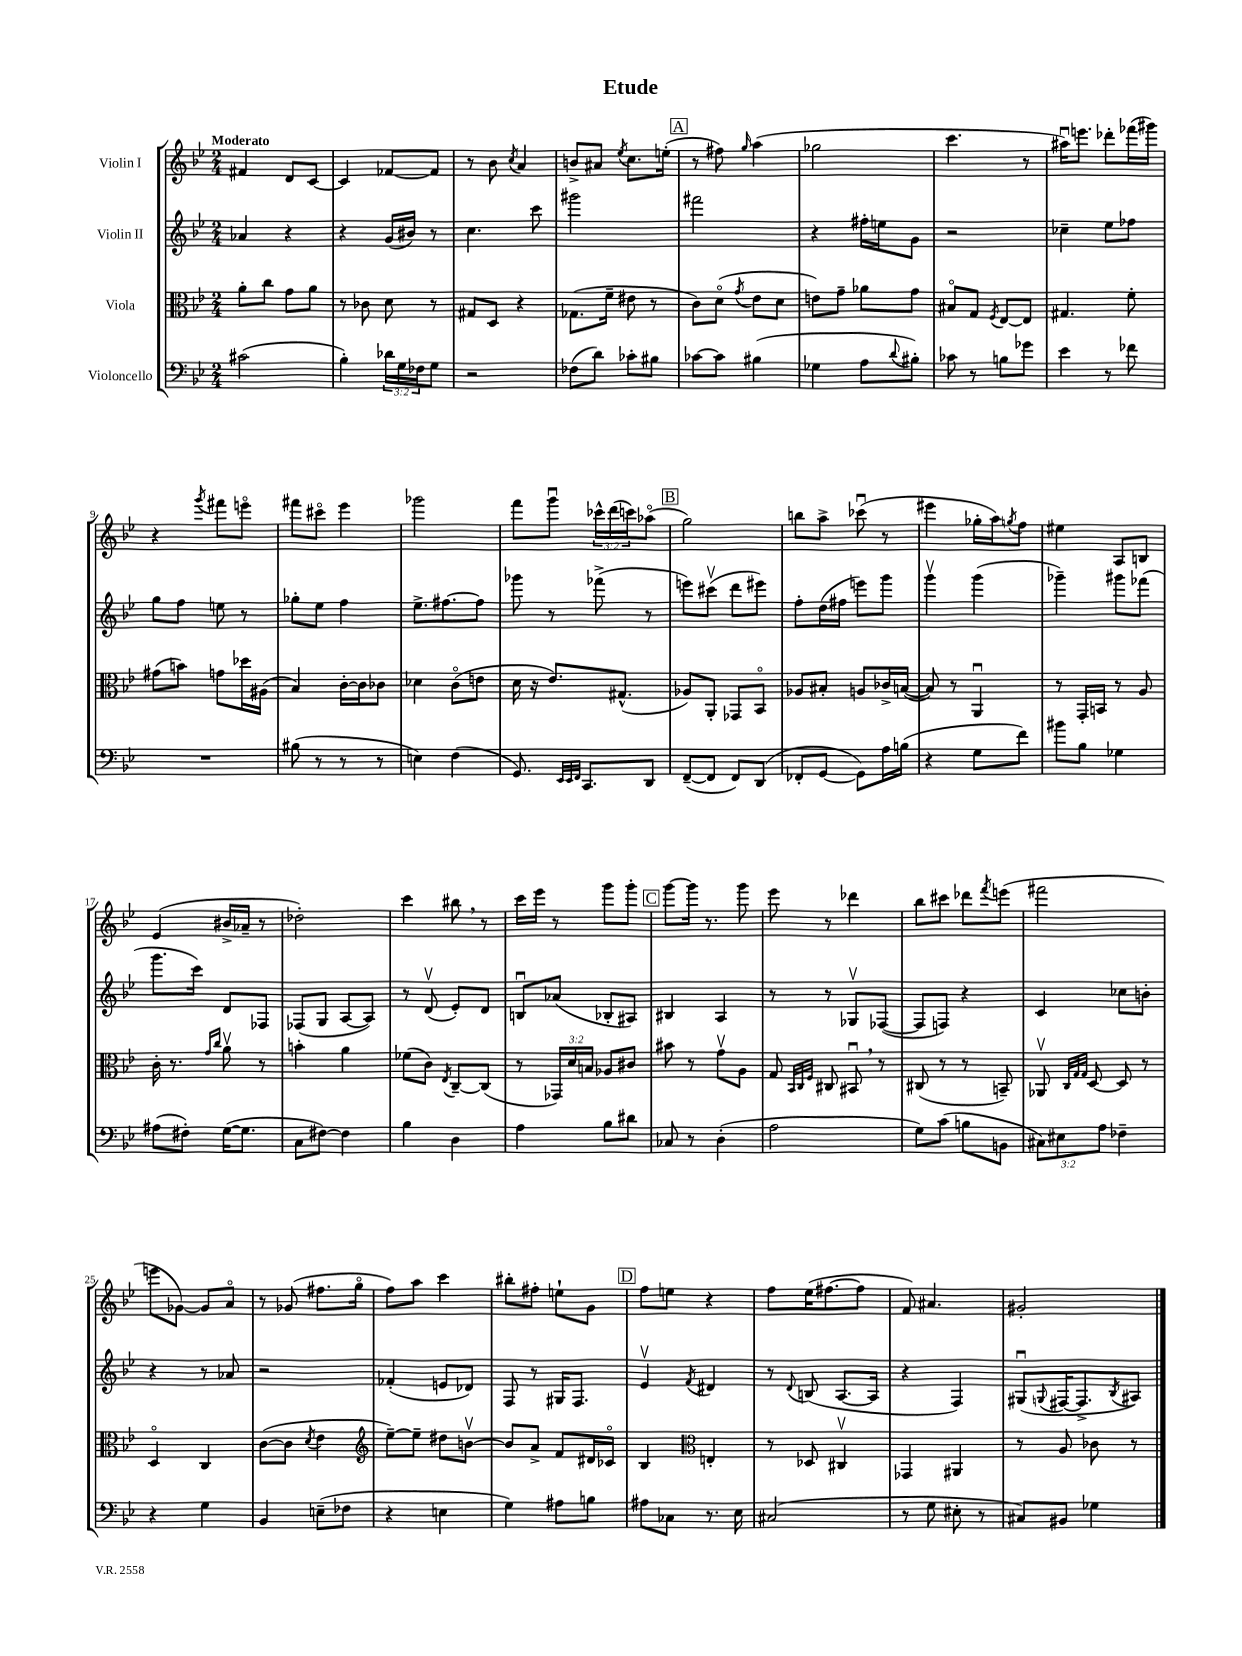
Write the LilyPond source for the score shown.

\header { title = "Etude" }
<<
\new StaffGroup <<
\new Staff = "s0" \with { instrumentName = "Violin I" } {
    \clef treble \key bes \major \numericTimeSignature \time 2/4 \override Staff.TupletNumber.text = #tuplet-number::calc-fraction-text \tempo "Moderato"
    fis'4 d'8 c'8~ |
    c'4 fes'8~ fes'8 |
    r8 bes'8 \acciaccatura { c''8 } a'4 |
    b'8-> ais'8 \acciaccatura { ees''8 } c''8. e''16-.( |
    \mark \markup { \box "A" } r8 fis''8) \grace { g''16 } a''4( |
    ges''2 |
    c'''4. r8 |
    ais''16\downbow) e'''8. des'''8-. fes'''16( gis'''16) |
    r4 \acciaccatura { g'''8 } fis'''8 e'''8\flageolet |
    fis'''8 cis'''8\flageolet ees'''4 |
    ges'''2 |
    f'''8 g'''8\downbow \tuplet 3/2 { ces'''16-^ d'''16( c'''16) } aes''8\flageolet( |
    \mark \markup { \box "B" } g''2) |
    b''8 a''8-> ces'''8\downbow( r8 |
    eis'''4 ges''16-. a''16) \acciaccatura { g''8 } f''8 |
    eis''4 a8 b8 |
    ees'4( bis'16-> aes'16-- r8 |
    des''2-.) |
    c'''4 bis''8 \breathe r8 |
    c'''16 ees'''16 r8 g'''8 g'''8-. |
    \mark \markup { \box "C" } g'''8~ g'''16 r8. g'''8 |
    ees'''8 r8 des'''4 |
    bes''8 cis'''8 des'''8 \acciaccatura { f'''8 } e'''8( |
    fis'''2 |
    e'''8 ges'8~) ges'8 a'8\flageolet |
    r8 ges'8( fis''8. g''16\flageolet |
    f''8) a''8 c'''4 |
    bis''8-. fis''8-. e''8-! g'8 |
    \mark \markup { \box "D" } f''8 e''8 r4 |
    f''8 ees''16( fis''8.~ fis''8 |
    f'8) ais'4. |
    gis'2-. \bar "|." |
}
\new Staff = "s1" \with { instrumentName = "Violin II" } {
    \clef treble \key bes \major \numericTimeSignature \time 2/4
    aes'4 r4 |
    r4 g'16( bis'16) r8 |
    c''4. c'''8 |
    gis'''2 |
    \mark \markup { \box "A" } fis'''2 |
    r4 fis''16-. e''16 g'8 |
    r2 |
    ces''4-- ees''8 fes''8 |
    g''8 f''8 e''8 r8 |
    ges''8-. ees''8 f''4 |
    ees''8.-> fis''8.~ fis''8 |
    ges'''8 r8 fes'''8->( r8 |
    \mark \markup { \box "B" } e'''8) cis'''8\upbow( d'''8 eis'''8) |
    f''8-. d''16( fis''16 e'''8) g'''8 |
    g'''4\upbow g'''4( |
    ges'''4--) gis'''8 fes'''8( |
    g'''8. c'''16) d'8 fes8 |
    fes8( g8 a8~ a8) |
    r8 d'8\upbow( ees'8-.) d'8 |
    b8\downbow aes'8( bes8-. ais8) |
    \mark \markup { \box "C" } bis4 a4 |
    r8 r8 ges8\upbow fes8~( |
    fes8 f8) r4 |
    c'4 ces''8 b'8-. |
    r4 r8 aes'8 |
    r2 |
    fes'4-.( e'8 des'8) |
    f8 r8 gis16 f8. |
    \mark \markup { \box "D" } ees'4\upbow \acciaccatura { f'8 } dis'4 |
    r8 \appoggiatura { d'8 } b8( a8.~ a16 |
    r4 f4) |
    gis8\downbow( \appoggiatura { g8 } fis16~ fis8.-> \acciaccatura { bes8 } ais8) \bar "|." |
}
\new Staff = "s2" \with { instrumentName = "Viola" } {
    \clef alto \key bes \major \numericTimeSignature \time 2/4 \override Staff.TupletNumber.text = #tuplet-number::calc-fraction-text
    a'8-. c''8 g'8 a'8 |
    r8 ces'8 d'8 r8 |
    gis8 d8 r4 |
    ges8.( f'16-- eis'8 r8 |
    \mark \markup { \box "A" } c'8) d'8\flageolet( \acciaccatura { g'8 } ees'8 d'8 |
    e'8) g'8-- aes'8 g'8 |
    bis8\flageolet g8 \acciaccatura { f8 } ees8~ ees8 |
    gis4. f'8-. |
    gis'8( b'8) g'8 des''16 ais16( |
    bes4) c'16~-. c'16 ces'8 |
    des'4 c'8\flageolet( e'8 |
    d'16 r16 ees'8.) gis8.-^( |
    \mark \markup { \box "B" } aes8) a,8-. ges,8 bes,8\flageolet |
    aes8 bis8-. a8 ces'16-> b16~( |
    b8) r8 a,4\downbow |
    r8 g,16-. b,16 r8 a8 |
    c'16-. r8. \grace { g'16 c''16 } a'8\upbow r8 |
    b'4-. a'4 |
    fes'8( c'8) \acciaccatura { ees8 } c8~-- c8( |
    r8 \tuplet 3/2 { ges,16) d'16 b16 } aes8 cis'8 |
    \mark \markup { \box "C" } bis'8 r8 g'8\upbow a8 |
    g8 \grace { bes,32 c32 f32 } cis8 bis,8\downbow \breathe r8 |
    cis8( r8 r8 b,8--) |
    aes,8\upbow \grace { c32 g32 g32 } d8~ d8 r8 |
    d4\flageolet c4 |
    c'8~( c'8 \acciaccatura { d'8 } ees'4 |
    \clef treble ees''8~--) ees''8-- dis''8 b'8~\upbow |
    b'8 a'8-> f'8 dis'16 ces'16\flageolet |
    \mark \markup { \box "D" } bes4 \clef alto e4-. |
    r8 des8 cis4\upbow |
    ges,4 ais,4 |
    r8 a8 ces'8 r8 \bar "|." |
}
\new Staff = "s3" \with { instrumentName = "Violoncello" } {
    \clef bass \key bes \major \numericTimeSignature \time 2/4 \override Staff.TupletNumber.text = #tuplet-number::calc-fraction-text
    cis'2( |
    bes4-.) \tuplet 3/2 { des'16 g16 fes16 } g8 |
    r2 |
    fes8( d'8) ces'8-. bis8 |
    \mark \markup { \box "A" } ces'8~ ces'8 bis4( |
    ges4 a8 \appoggiatura { d'8 } bis8-.) |
    ces'8 r8 b8 ges'8 |
    ees'4 r8 fes'8 |
    R2 |
    bis8( r8 r8 r8 |
    e4) f4( |
    g,8.) \grace { ees,32 ees,32 f,32 } c,8. d,8 |
    \mark \markup { \box "B" } f,8~--( f,8 f,8) d,8( |
    fes,8-. g,8~ g,8) a16 b16( |
    r4 g8 f'8) |
    bis'8 bes8 ges4 |
    ais8( fis8-.) g16~( g8. |
    c8 fis8~) fis4 |
    bes4 d4 |
    a4 bes8 dis'8 |
    \mark \markup { \box "C" } ces8 r8 d4-.( |
    a2 |
    g8) c'8( b8 b,8 |
    \tuplet 3/2 { cis8) eis8 a8 } fes4-- |
    r4 g4 |
    bes,4 e8--( fes8 |
    r4 e4 |
    g4) ais8 b8 |
    \mark \markup { \box "D" } ais8 ces8 r8. ees16 |
    cis2( |
    r8 g8 eis8-. r8 |
    cis8) bis,8 ges4 \bar "|." |
}
>>
>>
